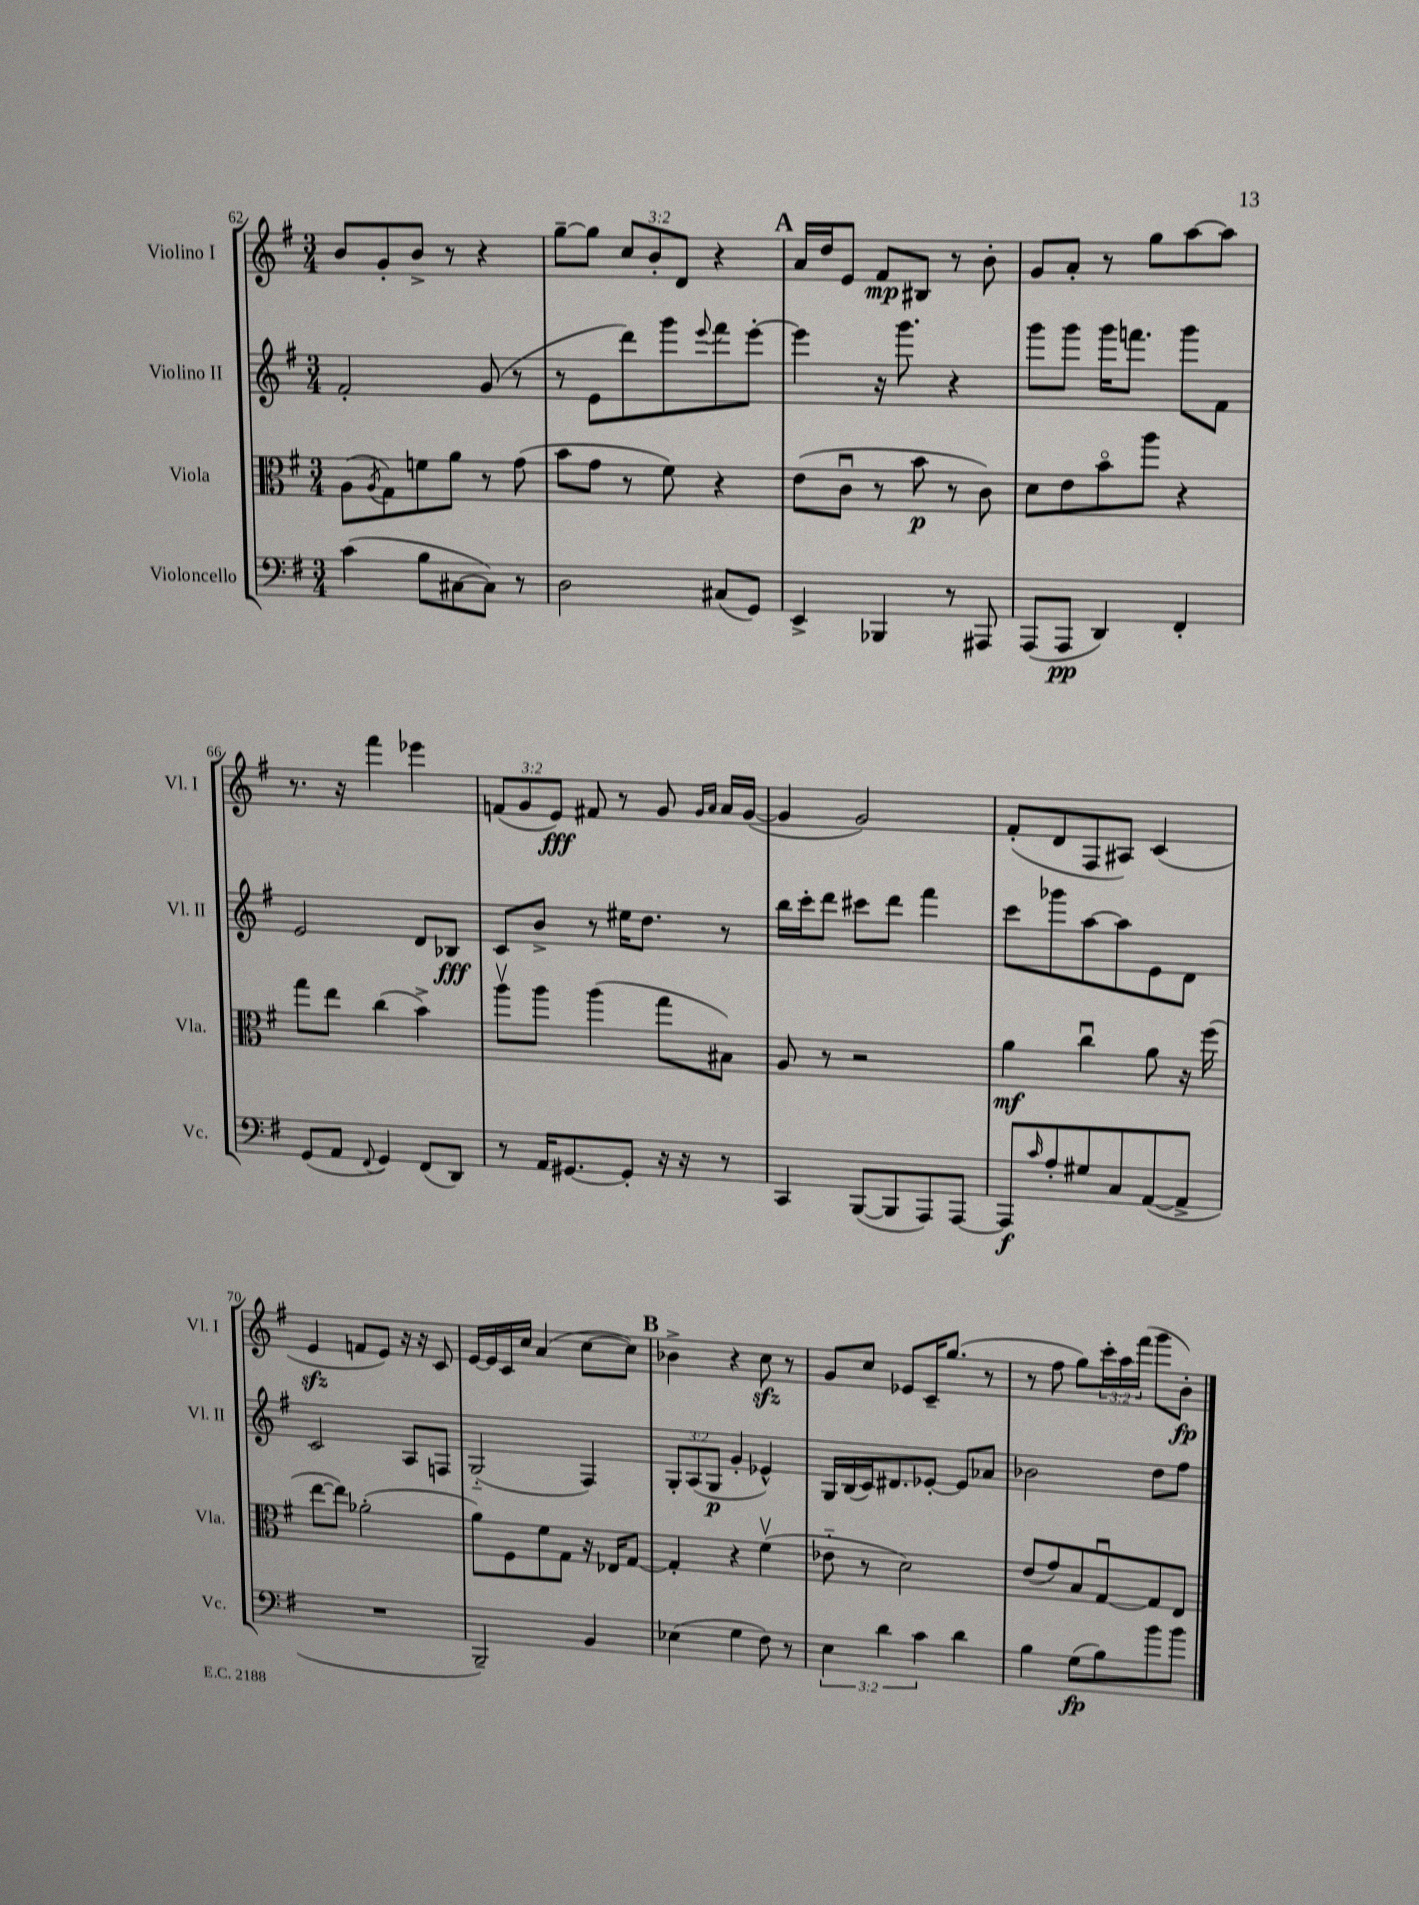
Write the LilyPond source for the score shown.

<<
\new StaffGroup <<
\new Staff = "s0" \with { instrumentName = "Violino I" shortInstrumentName = "Vl. I" } {
    \clef treble \key g \major \numericTimeSignature \time 3/4 \override Staff.TupletNumber.text = #tuplet-number::calc-fraction-text
    b'8 g'8-. b'8-> r8 r4 |
    g''8~-- g''8 \tuplet 3/2 { c''8 b'8-. d'8 } r4 |
    \mark \markup { \bold "A" } a'16 d''16 e'8 fis'8\mp bis8 r8 b'8-. |
    g'8 a'8-. r8 g''8 a''8~ a''8 |
    r8. r16 fis'''4 ees'''4 |
    \tuplet 3/2 { f'8( g'8 e'8\fff) } fis'8 r8 g'8 \grace { g'16 a'16 } a'16 g'16~( |
    g'4 g'2) |
    fis'8-.( d'8 fis8 ais8) c'4( |
    e'4\sfz f'8 e'8) r16 r16 c'8 |
    e'16~ e'16 c'16 c''16 a'4( c''8~ c''8) |
    \mark \markup { \bold "B" } bes'4-> r4 c''8\sfz r8 |
    g'8 c''8 ees'8 c'16-- g''8.( r8 |
    r8 fis''8 g''8) \tuplet 3/2 { c'''16-. a''16 fis'''16( } g'''8 b'8-.\fp) \bar "|." |
}
\new Staff = "s1" \with { instrumentName = "Violino II" shortInstrumentName = "Vl. II" } {
    \clef treble \key g \major \numericTimeSignature \time 3/4 \override Staff.TupletNumber.text = #tuplet-number::calc-fraction-text
    fis'2-. g'8( r8 |
    r8 e'8 d'''8) g'''8 \appoggiatura { e'''8 } fis'''8 e'''8~-. |
    \mark \markup { \bold "A" } e'''4 r16 g'''8. r4 |
    g'''8 g'''8 g'''16 f'''8. g'''8 fis'8 |
    e'2 d'8 bes8\fff |
    c'8 b'8-> r8 eis''16 d''8. r8 |
    b''16 c'''16-. d'''8 cis'''8 d'''8 fis'''4 |
    c'''8 ges'''8 a''8~ a''8 e'8 d'8 |
    c'2 a8 f8 |
    g2-_( fis4) |
    \mark \markup { \bold "B" } \tuplet 3/2 { g8-. a8( g8\p } g'4-. ees'4-^) |
    g16 b16( c'16) dis'8. ees'8~-. ees'8 aes'8 |
    bes'2 d''8 fis''8 \bar "|." |
}
\new Staff = "s2" \with { instrumentName = "Viola" shortInstrumentName = "Vla." } {
    \clef alto \key g \major \numericTimeSignature \time 3/4
    a8( \acciaccatura { a8 } g8) f'8 a'8 r8 g'8( |
    b'8 g'8 r8 fis'8) r4 |
    \mark \markup { \bold "A" } e'8( c'8\downbow r8 b'8\p r8 c'8) |
    d'8 e'8 b'8\flageolet a''8 r4 |
    g''8 e''8 c''4( b'4->) |
    a''8\upbow a''8 a''4( g''8 bis8) |
    a8 r8 r2 |
    a'4\mf c''4\downbow a'8 r16 fis''16( |
    e''8~ e''8) aes'2-.( |
    a'8) fis8 fis'8 g8 r16 ees16 g8~ |
    \mark \markup { \bold "B" } g4-. r4 fis'4\upbow( |
    ees'8-_ r8 d'2) |
    e'8( g'8) b8 g8~\downbow g8 e8 \bar "|." |
}
\new Staff = "s3" \with { instrumentName = "Violoncello" shortInstrumentName = "Vc." } {
    \clef bass \key g \major \numericTimeSignature \time 3/4 \override Staff.TupletNumber.text = #tuplet-number::calc-fraction-text
    c'4( b8 cis8~ cis8) r8 |
    d2 cis8( g,8) |
    \mark \markup { \bold "A" } e,4-> bes,,4 r8 ais,,8 |
    a,,8( a,,8\pp d,4) fis,4-. |
    g,8( a,8 \appoggiatura { fis,8 } g,4) fis,8( d,8) |
    r8 a,16 gis,8.~ gis,8-. r16 r16 r8 |
    c,4 b,,8~( b,,8 a,,8) a,,8~ |
    a,,8\f \grace { c'16 } a8-. gis8 c8 a,8~( a,8-> |
    R2. |
    b,,2--) b,4 |
    \mark \markup { \bold "B" } ees4( g4 fis8) r8 |
    \tuplet 3/2 { e4 d'4 c'4 } d'4 |
    b4 g8\fp( b8) b'8 b'8 \bar "|." |
}
>>
>>
\layout { \context { \Score currentBarNumber = #62 } }
